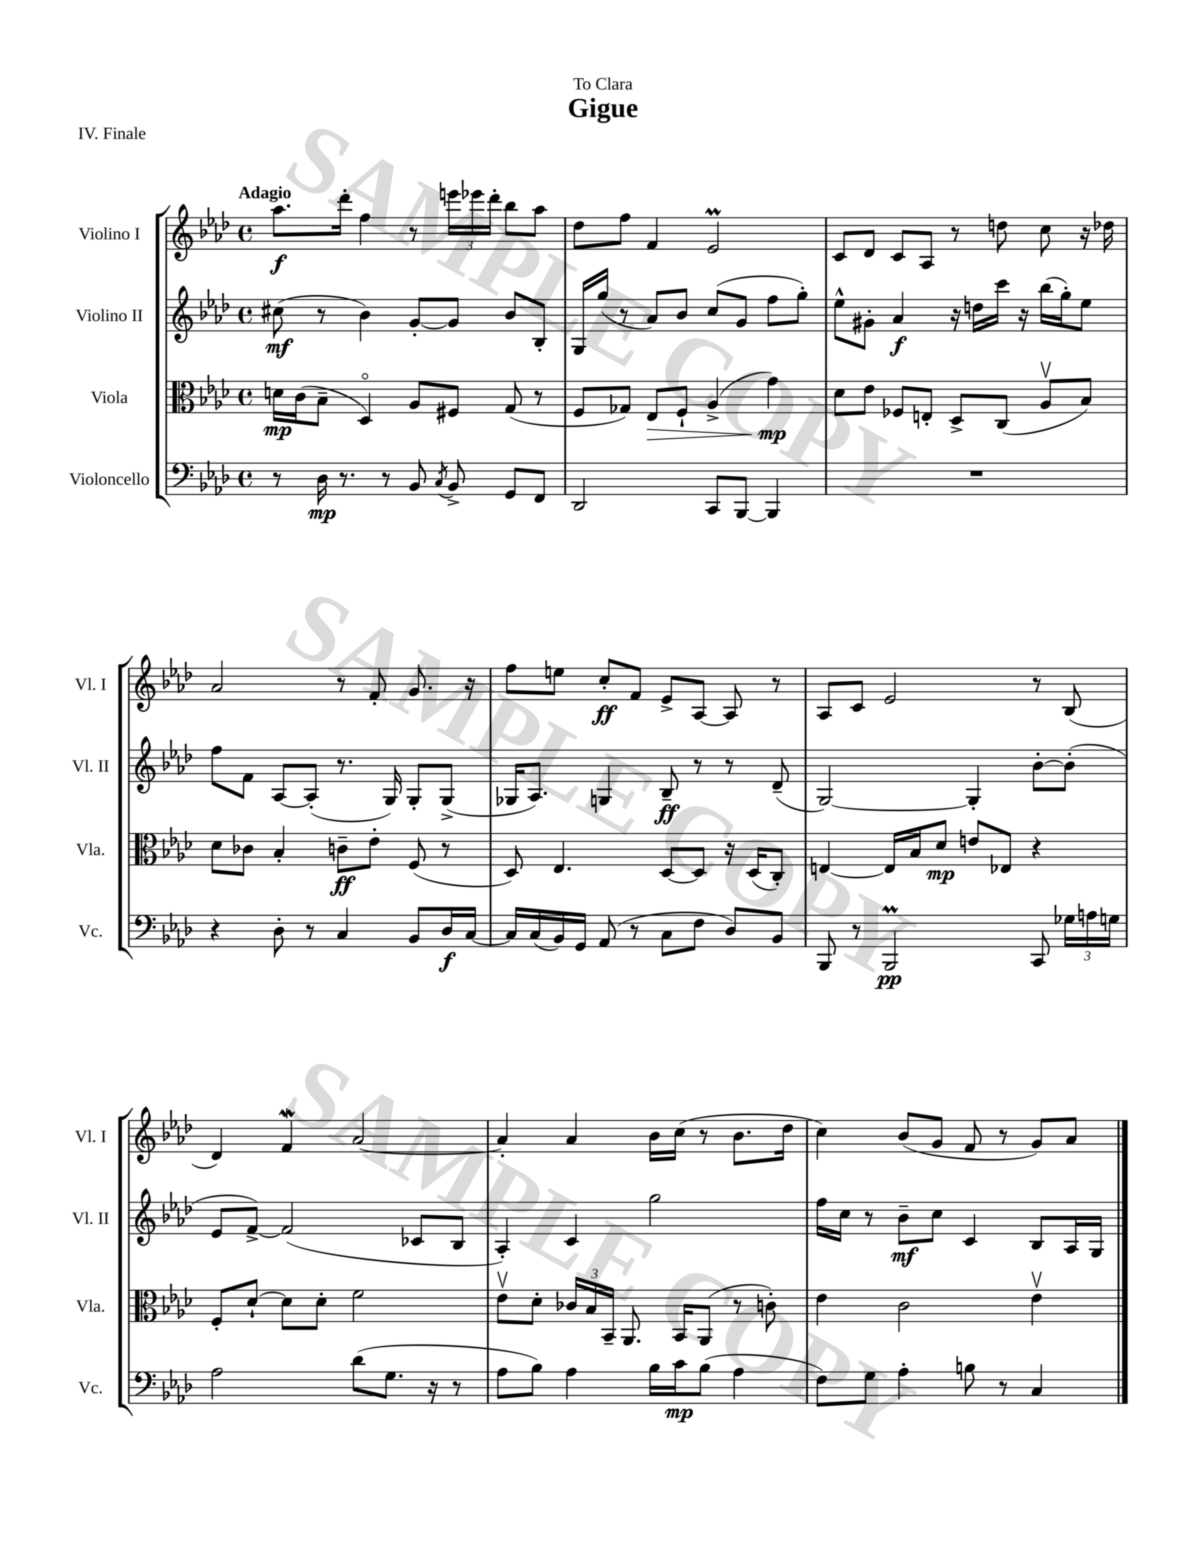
\header { title = "Gigue" dedication = "To Clara" piece = "IV. Finale" }
<<
\new StaffGroup <<
\new Staff = "s0" \with { instrumentName = "Violino I" shortInstrumentName = "Vl. I" } {
    \clef treble \key aes \major \defaultTimeSignature \time 4/4 \tempo "Adagio"
    \autoBeamOff aes''8.[\f des'''16]-. f''4 r8 \tuplet 3/2 { e'''16[ ees'''16 des'''16]-. } bes''8[ aes''8] |
    des''8[ f''8] f'4 ees'2\prall |
    c'8[ des'8] c'8[ aes8] r8 d''8 c''8 r16 des''16 |
    aes'2 r8 f'8-. g'8. r16 |
    f''8[ e''8] c''8[-.\ff f'8] ees'8[-> aes8]~ aes8 r8 |
    aes8[ c'8] ees'2 r8 bes8( |
    des'4) f'4\mordent aes'2~ |
    aes'4-. aes'4 bes'16[ c''16]( r8 bes'8.[ des''16] |
    c''4) bes'8[( g'8] f'8 r8 g'8[) aes'8] \bar "|." |
}
\new Staff = "s1" \with { instrumentName = "Violino II" shortInstrumentName = "Vl. II" } {
    \clef treble \key aes \major \defaultTimeSignature \time 4/4
    \autoBeamOff cis''8\mf( r8 bes'4) g'8[~-. g'8] bes'8[ bes8]-. |
    g16[ g''16]( r8 aes'8[) bes'8] c''8[( g'8] f''8[ g''8]-.) |
    ees''8[-^ gis'8]-. aes'4\f r16 d''16[ c'''16] r16 bes''16[( g''16-.) ees''8] |
    f''8[ f'8] aes8[~ aes8]-.( r8. g16) g8[-. g8]->( |
    ges16[ aes8.]) g4 bes8--\ff r8 r8 des'8--( |
    g2~) g4-. bes'8[~-. bes'8]-.( |
    ees'8[ f'8]~->) f'2( ces'8[ bes8] |
    aes4-.) c'4 g''2 |
    f''16[ c''16] r8 bes'8[--\mf c''8] c'4 bes8[ aes16 g16] \bar "|." |
}
\new Staff = "s2" \with { instrumentName = "Viola" shortInstrumentName = "Vla." } {
    \clef alto \key aes \major \defaultTimeSignature \time 4/4
    \autoBeamOff d'16[\mp c'16( bes8]-- des4\flageolet) aes8[ fis8] g8( r8 |
    f8[ ges8]) ees8[\> f8]-! aes4->( g'4\mp\!) |
    des'8[ ees'8] fes8[ e8]-. des8[-> c8]( aes8[\upbow bes8]) |
    des'8[ ces'8] bes4-. c'8[--\ff ees'8]-. f8( r8 |
    des8) ees4. des8[~ des8] r16 des16[( c8]-.) |
    e4~ e16[ bes16 des'8]\mp e'8[ ees8] r4 |
    f8[-. des'8]~-! des'8[ des'8]-. f'2 |
    ees'8[\upbow des'8]-. \tuplet 3/2 { ces'16[ bes16 bes,16]-- } aes,8. bes,16[ aes,8]( r8 c'8-.) |
    ees'4 c'2 ees'4\upbow \bar "|." |
}
\new Staff = "s3" \with { instrumentName = "Violoncello" shortInstrumentName = "Vc." } {
    \clef bass \key aes \major \defaultTimeSignature \time 4/4
    \autoBeamOff r8 des16\mp r8. r8 bes,8 \acciaccatura { c8 } bes,8-> g,8[ f,8] |
    des,2 c,8[ bes,,8]~ bes,,4 |
    R1 |
    r4 des8-. r8 c4 bes,8[ des16\f c16]~ |
    c16[ c16( bes,16) g,16] aes,8( r8 c8[ f8] des8[) bes,8] |
    bes,,8 r8 bes,,2\prall\pp c,8 \tuplet 3/2 { ges16[ a16 g16] } |
    aes2 des'8[( g8.] r16 r8 |
    aes8[ bes8]) aes4 bes16[ c'16\mp bes8]( aes4 |
    f8[) g8] aes4-. b8 r8 c4 \bar "|." |
}
>>
>>
\layout { \context { \Score \remove "Bar_number_engraver" } }
